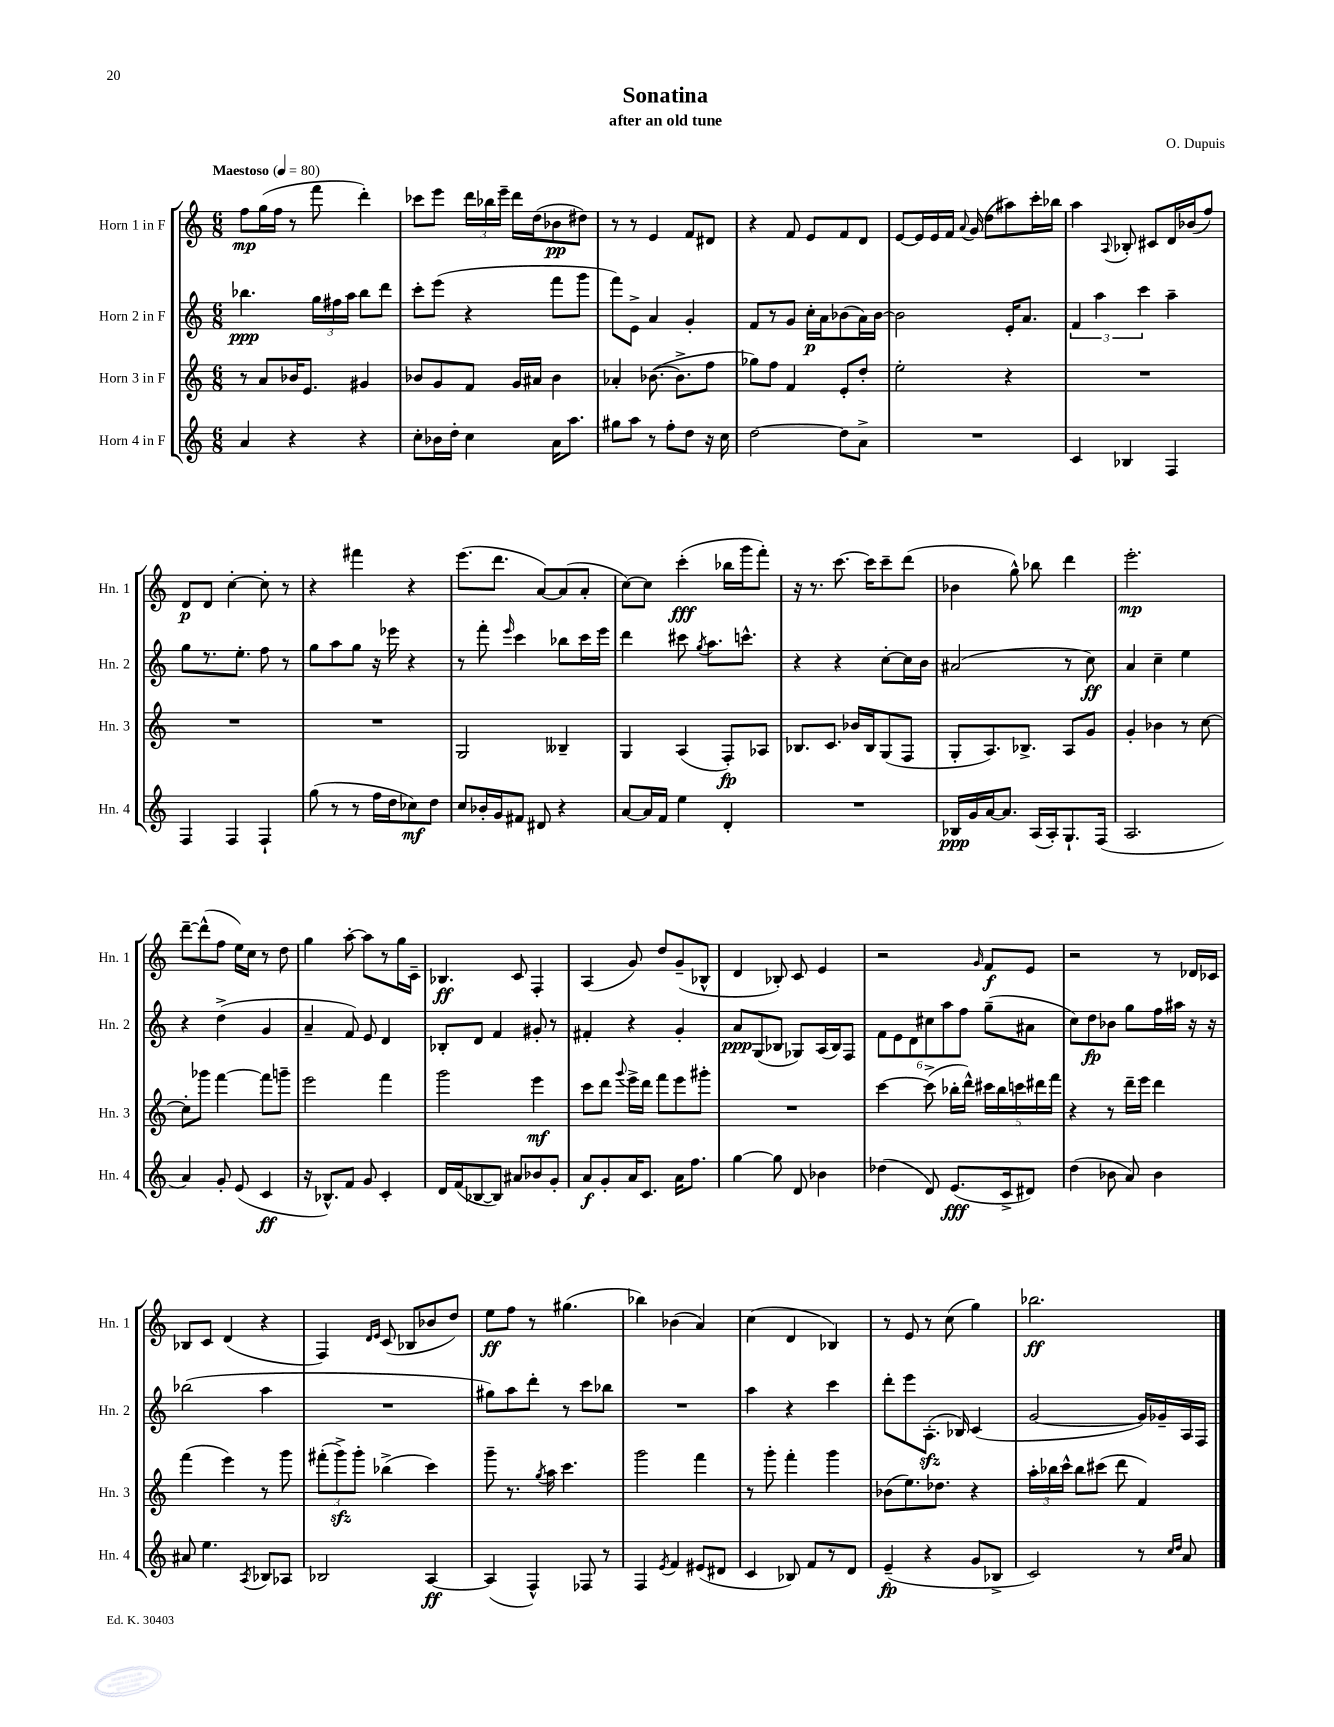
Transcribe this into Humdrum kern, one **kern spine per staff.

**kern	**kern	**kern	**kern
*staff4	*staff3	*staff2	*staff1
*clefG2	*clefG2	*clefG2	*clefG2
*k[]	*k[]	*k[]	*k[]
*M6/8	*M6/8	*M6/8	*M6/8
*MM80	*MM80	*MM80	*MM80
4a/	8r	4.bb-\	8ff\L
.	8a/L	.	(16gg\L
.	.	.	16ff\JJ
4r	16b-/K	.	8r
.	8.e/J	.	.
.	.	24gg\LL	8fff\
.	.	24ff#\	.
.	.	24aa\JJ	.
4r	4g#/	8bb-\L	4ddd'\)
.	.	8ddd\J	.
=	=	=	=
8cc'\L	8b-/L	8ccc'\L	8ccc-\L
16b-\L	8g/	(8eee\J	8eee\J
16dd'\JJ	.	.	.
4cc\	8f/J	4r	24ddd\LL
.	.	.	24bb-\
.	.	.	24eee~\JJ
.	16g/LL	.	16ddd\LL
.	16a#/JJ	.	(16dd\J
16a\LK	4b-\	8fff\L	8b-\
8.aa\J	.	.	.
.	.	8ggg\J	8dd#\J)
=	=	=	=
8gg#\L	4a-'/	8fff\L)	8r
8aa\J	.	8e^\J	8r
8r	([8.b-\	4a/	4e/
8ff'\L	.	.	.
.	8.b-^\]L	.	.
8dd\J	.	4g'/	8f/L
16r	8ff\J	.	8d#/J
16cc\	.	.	.
=	=	=	=
[2dd\	8gg-\L)	8f/L	4r
.	8ff\J	8r	.
.	4f/	8g/J	8f/
.	.	16cc'\LL	8e/L
.	.	16a\J	.
8dd\]L	8e'/L	(8b-\	8f/
8a^\J	8dd'/J	16a\L)	8d/J
.	.	[16b-\JJ	.
=	=	=	=
2.r	2ee'\	2b-\]	[8e/L
.	.	.	16e/]L
.	.	.	16e/
.	.	.	16f/JJ
.	.	.	8qqa/
.	.	.	(16g/
.	.	.	8dd\L
.	4r	16e'/LK	8aa#\)
.	.	8.a/J	.
.	.	.	16ccc'\L
.	.	.	16bb-\JJ
=	=	=	=
4c/	2.r	6f/	4aa\
.	.	6aa\	.
.	.	.	8qqA/
4B-/	.	.	8B-'/
.	.	6ccc\	.
.	.	.	8c#/L
4F/	.	4aa~\	16d/L
.	.	.	(16b-/J
.	.	.	8ff/J)
=	=	=	=
4F/	2.r	8gg\L	8d/L
.	.	8.r	8d/J
4F/	.	.	[4cc'\
.	.	8.ee'\J	.
4F`/	.	8ff\	8cc'\]
.	.	8r	8r
=	=	=	=
(8gg\	2.r	8gg\L	4r
8r	.	8aa\	.
8r	.	8gg\J	4fff#\
16ff\LL	.	16r	.
16dd\J	.	16eee-\	.
8cc-\)	.	4r	4r
8dd\J	.	.	.
=	=	=	=
8cc/L	2G/	8r	(8.eee\L
16b-'/L	.	8fff'\	.
16g/J	.	.	8.ddd\J
.	.	16qqeee/	.
8f#/J	.	4ccc\	.
8d#/	.	.	[8a/L)
4r	4B--~/	8bb-\L	(8a/]
.	.	16ccc\L	8a'/J
.	.	16eee\JJ	.
=	=	=	=
[8a/L	4G/	4ddd\	[8cc\L)
16a/]L	.	.	8cc\]J
16f/JJ	.	.	.
4ee\	(4A/	8ccc#\	(4ccc'\
.	.	8qgg/	.
.	.	8.aa\L	.
4d'/	8F'/L)	.	16bb-\LL
.	.	8.ccc^^\J	16ggg\J
.	8A-/J	.	8fff'\J)
=	=	=	=
2.r	8.B-/L	4r	16r
.	.	.	8.r
.	8.c/J	.	.
.	.	4r	[8.ccc\
.	16b-/LL	.	.
.	16B-/J	.	16ccc\]LK
.	(8G/	[8cc'\L	8ccc~\
.	8F/J	16cc\]L	(8ddd\J
.	.	16b\JJ	.
=	=	=	=
16B-/LL	8G'/L	(2a#/	4b-\
16g/	.	.	.
[16a/J	8.A/)	.	.
8.a/]J	.	.	.
.	.	.	8gg^^\)
.	8.B-^/J	.	.
(16A/LL	.	.	8bb-\
16A'/J)	.	.	.
8.G`/	8A/L	8r	4ddd\
.	8g/J	8cc\)	.
(16F/Jk	.	.	.
=	=	=	=
2.A/	4g'/	4a/	2.eee'\
.	4b-\	4cc~\	.
.	8r	4ee\	.
.	[8cc\	.	.
=	=	=	=
4a/)	8cc'\]L	4r	[8ddd~\L
.	8ggg-\J	.	(8ddd^^\]
8g'/	[4fff\	(4dd^\	8ff\J
(8e/	.	.	16ee\LL)
.	.	.	16cc\JJ
4c/	8fff\]L	4g/	8r
.	8ggg~\J	.	8dd\
=	=	=	=
16r	2eee\	4a~/	4gg\
8.B-^^/L)	.	.	.
8f/J	.	8f/)	[8aa'\
8g/	.	8e/	8aa\]L
4c'/	4fff\	4d/	8r
.	.	.	16gg\L
.	.	.	16c~\JJ
=	=	=	=
16d/LL	2ggg\	8B-'/L	4.B-/
(16f/J	.	.	.
[8B-/	.	8d/J	.
8B-/]J)	.	4f/	.
8a#/L	.	.	8c/
8b-/	4eee\	8g#'/	4F'/
8g'/J	.	8r	.
=	=	=	=
8a/L	8ccc\L	4f#'/	(4A/
8g'/	8ddd\J	.	.
.	8qqggg/	.	.
16a/K	16eee^\LL	4r	8g/)
8.c/J	16ddd\JJ	.	.
.	8fff\L	.	8dd/L
16a\LK	8eee\	4g'/	(8g~/
8.ff\J	.	.	.
.	8ggg#'\J	.	8B-^^/J
=	=	=	=
[4gg\	2.r	8a/L	4d/
.	.	(8G/	.
8gg\]	.	8B-/J	8B-'/)
8d/	.	8G-/L)	8c/
4b-\	.	(16A/L	4e/
.	.	16B-/J)	.
.	.	8F/J	.
=	=	=	=
(4dd-\	[4ccc\	12f\L	2r
.	.	12e\	.
.	.	12d\	.
8d/)	(8ccc^\]	12cc#\	.
.	.	12aa\	.
(8.e/L	16bb-'\LL	.	.
.	.	12ff\J	.
.	16ddd^^\JJ)	.	.
.	.	.	16qqg/
.	20ccc#\LL	(8gg~\L	8f/L
.	20bb-\	.	.
16c^/k	.	.	.
.	20ccc\	.	.
8d#/J)	.	8a#\J	8e/J
.	20ddd#\	.	.
.	20fff\JJ	.	.
=	=	=	=
(4dd\	4r	8cc\L)	2r
.	.	8dd\	.
8b-\	8r	8b-\J	.
8a/)	16ddd~\LL	8gg\L	.
.	16eee\JJ	.	.
4b-\	4ddd\	16ff\L	8r
.	.	16aa#\JJ	.
.	.	16r	16d-/LL
.	.	16r	16c-/JJ
=	=	=	=
8a#/	(4fff\	(2bb-\	8B-/L
4.ee\	.	.	8c/J
.	4eee\)	.	(4d/
8qA/	.	.	.
8B-/L	8r	4aa\	4r
8A-/J	8ggg\	.	.
=	=	=	=
2B-/	(12fff#'\L	2.r	4F/)
.	12ggg^\)	.	.
.	12ggg'\J	.	.
.	.	.	16qqd/LL
.	.	.	16qqe/JJ
.	(4bb-^\	.	(8c/
.	.	.	8B-/L
[4A/	4ccc\)	.	8b-/
.	.	.	8dd/J)
=	=	=	=
(4A/]	8ggg~\	8gg#\L)	8ee\L
.	8.r	8aa\	8ff\J
4F^^/)	.	8ddd'\J	8r
.	8qgg/	.	.
.	16aa\	.	.
.	4.ccc\	8r	(4.gg#\
8F-/	.	8ccc\L	.
8r	.	8bb-\J	.
=	=	=	=
4F/	2ggg\	2.r	4bb-\)
8qe/	.	.	.
4f/	.	.	(4b-\
(8e#/L	4fff\	.	4a/)
8d#/J	.	.	.
=	=	=	=
4c/	8r	4aa\	(4cc\
.	8ggg'\	.	.
8B-/)	4fff'\	4r	4d/
8f/L	.	.	.
8r	4ggg\	4ccc\	4B-/)
8d/J	.	.	.
=	=	=	=
(4e~/	(8b-\L	8ddd'\L	8r
.	8.ee\)	8eee\	8e/
4r	.	(8.A'\J	8r
.	8.dd-\J	.	.
.	.	.	(8cc\
.	.	16B-/)	.
8g/L	4r	(4c/	4gg\)
8B-^/J	.	.	.
=	=	=	=
2c/)	24aa'\LL	[2g/	2.bb-\
.	24bb-\	.	.
.	24ccc^^\JJ	.	.
.	8bb-\L	.	.
.	(8ccc#\J	.	.
.	8ddd\	.	.
8r	4f/)	16g/]LL)	.
.	.	16g-~/	.
16qqcc/LL	.	.	.
16qqdd/JJ	.	.	.
8a/	.	16A/	.
.	.	16F/JJ	.
==	==	==	==
*-	*-	*-	*-
